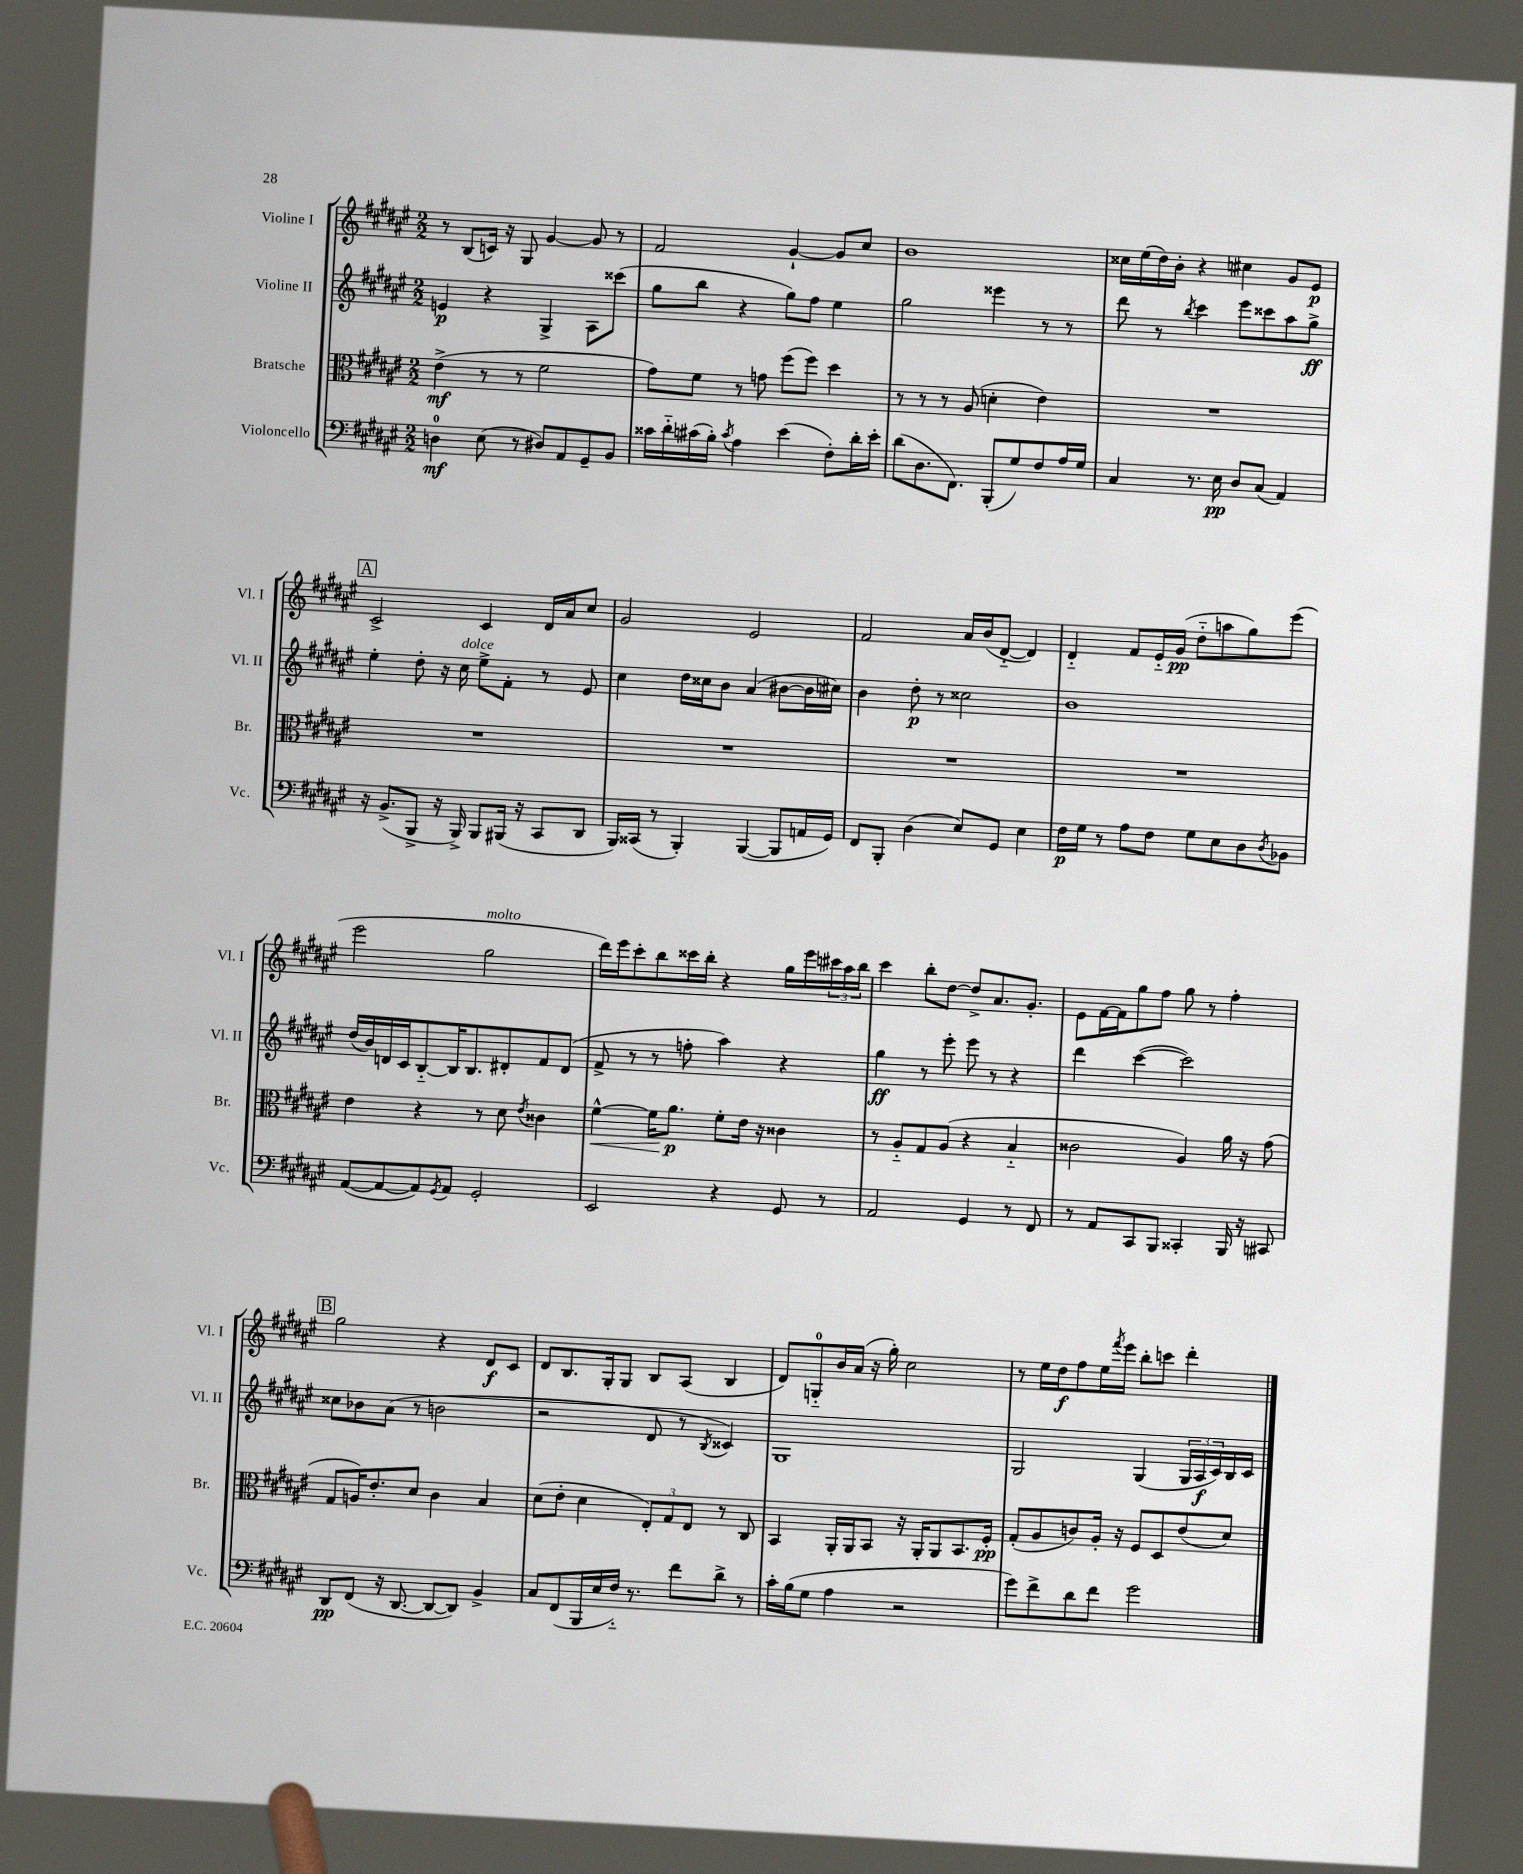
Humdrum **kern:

**kern	**kern	**kern	**kern
*staff4	*staff3	*staff2	*staff1
*clefF4	*clefC3	*clefG2	*clefG2
*k[f#c#g#d#a#e#]	*k[f#c#g#d#a#e#]	*k[f#c#g#d#a#e#]	*k[f#c#g#d#a#e#]
*M2/2	*M2/2	*M2/2	*M2/2
4D\	(4e#^\	4e/	8r
.	.	.	(8B/L
(8E#\	8r	4r	16c/Jk)
.	.	.	16r
8r	8r	.	8G#/
8D#/L)	2f#\	4G#^/	[4g#/
8AA#/	.	.	.
8GG#~/	.	8A#\L	8g#/]
8BB/J	.	(8ccc##\J	8r
=	=	=	=
16c##\LL	8g#\L)	8gg#\L	2f#/
16d#'~\	.	.	.
(16c#\	8f#\J	8bb\J	.
16B'\JJ)	.	.	.
8qc#/	.	.	.
4A#\	8r	4r	.
.	8g\	.	.
(4e#\	(8ff#\L	8gg#\L)	[4g#`/
.	8ff#\J)	8ff#\J	.
8F#'\L)	4dd#\	4ee#\	8g#/]L
16d#'\L	.	.	8cc#/J
16e#'\JJ	.	.	.
=	=	=	=
(8d#\L	8r	2gg#\	1b
8.D#\	8r	.	.
.	8r	.	.
8.FF#\J)	.	.	.
.	(8A#/	.	.
(8BBB'/L	4d'\	4eee##\	.
8G#/)	.	.	.
8F#/	4e#\)	8r	.
16A#/L	.	8r	.
16G#/JJ	.	.	.
=	=	=	=
4C#/	1r	8ddd#\	16cc##\LL
.	.	.	(16ee#\
.	.	8r	16dd#\)
.	.	.	16b'\JJ
.	.	8qbb/	.
8.r	.	4ccc#\	4r
16E#\	.	.	.
8D#/L	.	8eee#\L	4cc#\
(8C#/J	.	8ccc##\	.
4AA#/)	.	8aa#\	8g#/L
.	.	8gg#^\J	8e#/J
=	=	=	=
16r	1r	4ee#'\	2c#^/
(8.BB^/L	.	.	.
8BBB^/J	.	8dd#'\	.
16r	.	16r	.
16BBB^/)	.	16cc#\	.
8BBB/L	.	8ee#^\L	4c#/
(16BBB#/Jk	.	8f#'\J	.
16r	.	.	.
8CC#/L	.	8r	16d#/LL
.	.	.	16a#/J
8DD#/J	.	8e#/	8cc#/J
=	=	=	=
16BBB/LL)	1r	4cc#\	2g#/
(16CC##/JJ	.	.	.
8r	.	.	.
4BBB'/)	.	16dd#\LL	.
.	.	16cc##\J	.
.	.	8b\J	.
([4BBB/	.	(4a#/	2e#/
8BBB/]L	.	[8b#\L	.
16AA/L	.	16b#\]L	.
16GG#/JJ)	.	16cc#\JJ)	.
=	=	=	=
8FF#/L	1r	4b\	2f#/
8BBB'/J	.	.	.
(4D#\	.	8dd#'\	.
.	.	8r	.
8E#/L)	.	2cc##\	16a#/LL
.	.	.	(16b/J
8GG#/J	.	.	[8d#'~/J
4E#\	.	.	4d#/])
=	=	=	=
16F#\LL	1r	1b	4d#'~/
16G#\JJ	.	.	.
8r	.	.	.
8A#\L	.	.	8f#/L
8F#\J	.	.	16e#'~/L
.	.	.	(16g#/JJ
8G#\L	.	.	8dd#'~\L
8E#\	.	.	8aa\
8D#\	.	.	8gg#\)
8qD#/	.	.	.
8BB-\J	.	.	(8eee#\J
=	=	=	=
([8AA#/L	4e#\	(16dd#/LL	2eee#\
.	.	16b/)	.
8AA#/_	.	16d/	.
.	.	16c#/J	.
8AA#/])	4r	[8B'~/	.
8qGG#/	.	.	.
8AA#/J	.	16B/]K	.
.	.	8.B/	.
2GG#'/	8r	.	2gg#\
.	8d#\	8d#'/	.
.	8qe#/	.	.
.	4c##\	8f#/	.
.	.	(8d#/J	.
=	=	=	=
2EE#/	[4f#^^\	8f#^/	16ddd#\LL)
.	.	.	16eee#\J
.	.	8r	8ccc#'\
.	16f#\]LK	8r	8bb\
.	8.a#\J	.	.
.	.	8ff'\	16ccc##\L
.	.	.	16bb'\JJ
4r	8f#'\L	4aa#\)	4r
.	16e#\Jk	.	.
.	16r	.	.
8GG#/	4c##\	4r	16gg#\LL
.	.	.	16eee#\
8r	.	.	24ccc#\
.	.	.	24aa#\
.	.	.	24bb\JJ
=	=	=	=
2AA#/	8r	4gg#\	4ccc#\
.	8A#'~/L	.	.
.	8G#/	8r	8bb'\L
.	(8A#/J	8eee#'\	[8dd#\J
4GG#/	4r	8eee#\	8dd#^/]L
.	.	8r	8.a#/
8r	4B'~/	4r	.
.	.	.	8.g#'/J
8FF#/	.	.	.
=	=	=	=
8r	2c##\	4ddd#\	8e#\L
8AA#/L	.	.	[16f#\L
.	.	.	16f#\]J
8CC#/	.	([4ccc#\	8gg#\
8BBB/J	.	.	8ff#\J
4CC##'/	4A#/)	2ccc#\])	8gg#\
.	.	.	8r
16BBB/	16a#\	.	4ff#'\
16r	16r	.	.
8CC#/	(8g#\	.	.
=	=	=	=
8DD#/L	8G#/L	8cc##\L	2gg#\
(8FF#/J	16A/K)	8b-\	.
.	8.e#'/	.	.
16r	.	(8a#\J	.
[8.DD#/	.	.	.
.	8d#/J	8r	.
8DD#/_L	4c#\	2b\	4r
8DD#/]J)	.	.	.
4BB^/	4B/	.	8d#/L
.	.	.	8c#/J
=	=	=	=
8C#/L	(8d#\L	2r	8d#/L
(8FF#/	8e#'\J	.	8.B/
16BBB/L	4d#\	.	.
16E#/	.	.	16G#'/k
16F#'~/JJ)	.	.	8G#/J
8.r	.	.	.
.	12E#'/L)	8d#/	8B/L
.	12G#/	.	.
8f#\L	.	8r	(8A#/J
.	12E#/J	.	.
.	.	8qB/	.
8d#^\J	8r	4c##/)	4B/
8r	8C#/	.	.
=	=	=	=
16c#'\LL	4BB/	1G#	8d#/L)
(16B\J	.	.	.
8G#\J	.	.	8G'~/
4A#\	16AA#'/LL	.	16b/L
.	16AA#/J	.	(16a#/JJ
.	8BB/J	.	16r
.	.	.	16gg#'\)
2r	16r	.	2cc#\
.	16AA#'/LK	.	.
.	8AA#/	.	.
.	8.BB/	.	.
.	16F#'/Jk	.	.
=	=	=	=
8g#\L)	(8G#'/L	2G#/	8r
8f#^\	8A#/	.	16ee#\LL
.	.	.	16dd#\J
8d#\	8c/)	.	8ff#\
8f#\J	16A#'/Jk	.	16ee#\L
.	.	.	8qfff#/
.	16r	.	16eee#\JJ
2g#\	8F#/L	(4G#/	8bb'\L
.	8D#/	.	8ccc\J
.	(8e#/	24G#/LL	4ddd#'\
.	.	24A#/	.
.	.	24c#/)	.
.	8d#/J)	16B/	.
.	.	16c#/JJ	.
==	==	==	==
*-	*-	*-	*-
